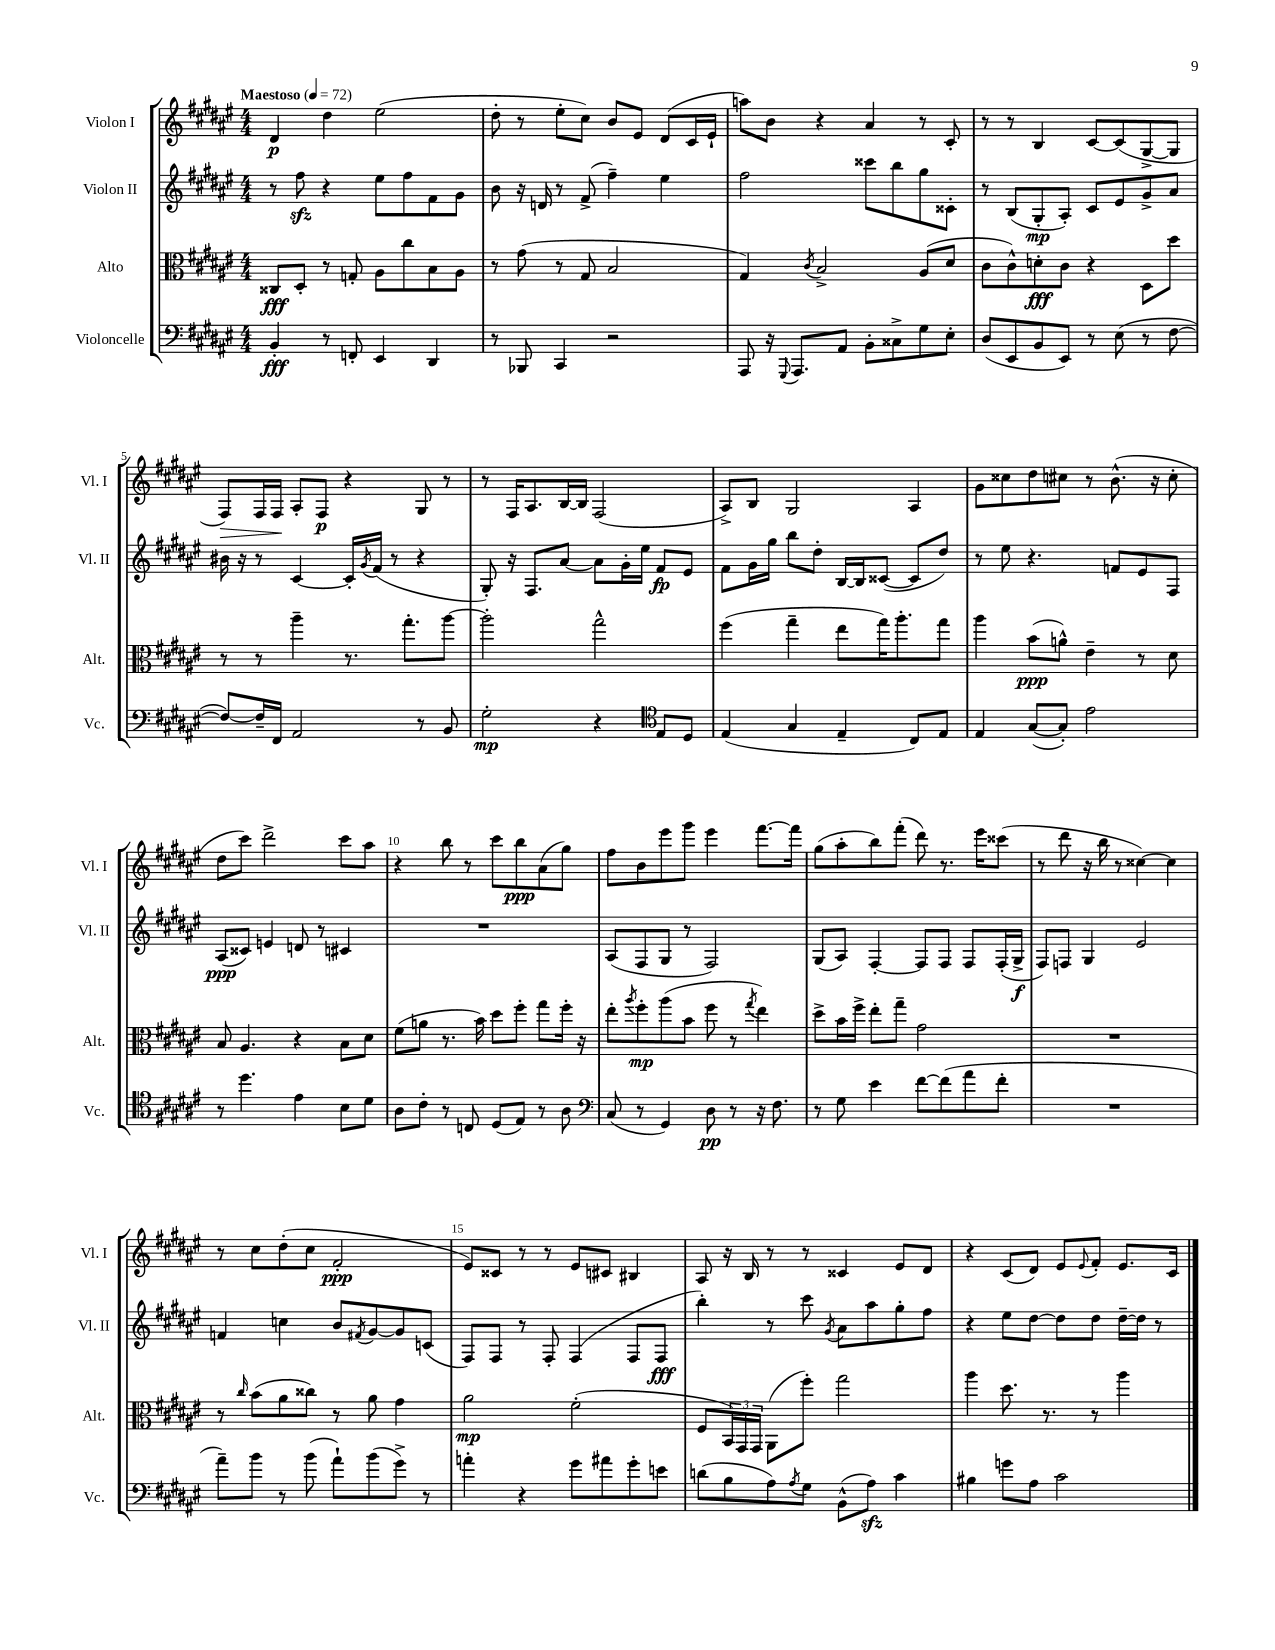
<<
\new StaffGroup <<
\new Staff = "s0" \with { instrumentName = "Violon I" shortInstrumentName = "Vl. I" } {
    \clef treble \key fis \major \numericTimeSignature \time 4/4 \tempo "Maestoso" 4 = 72
    dis'4\p dis''4 eis''2( |
    dis''8-. r8 eis''8-. cis''8) b'8 eis'8 dis'8( cis'16 eis'16-! |
    a''8) b'8 r4 ais'4 r8 cis'8-. |
    r8 r8 b4 cis'8~ cis'8( gis8~-> gis8 |
    fis8\>) fis16 fis16\! ais8-. fis8\p r4 gis8 r8 |
    r8 fis16 ais8. b16~ b16 fis2( |
    ais8->) b8 gis2 ais4 |
    gis'8 cisis''8 dis''8 cis''8 r8 b'8.-^( r16 cis''8-. |
    dis''8 cis'''8) dis'''2-> cis'''8 ais''8 |
    r4 b''8 r8 cis'''8 b''8\ppp ais'8( gis''8) |
    fis''8 b'8 eis'''8 gis'''8 eis'''4 fis'''8.~ fis'''16 |
    gis''8( ais''8-. b''8) fis'''8-.( dis'''8) r8. eis'''16 cisis'''8( |
    r8 dis'''8 r16 b''16 r8 cisis''4~) cisis''4 |
    r8 cis''8 dis''8-.( cis''8 fis'2-.\ppp |
    eis'8) cisis'8 r8 r8 eis'8 cis'8 bis4 |
    ais8 r16 b16 r8 r8 cisis'4 eis'8 dis'8 |
    r4 cis'8( dis'8) eis'8 \appoggiatura { eis'8 } fis'8-. eis'8. cis'16 \bar "|." |
}
\new Staff = "s1" \with { instrumentName = "Violon II" shortInstrumentName = "Vl. II" } {
    \clef treble \key fis \major \numericTimeSignature \time 4/4
    r8 fis''8\sfz r4 eis''8 fis''8 fis'8 gis'8 |
    b'8 r16 d'16 r8 fis'8->( fis''4--) eis''4 |
    fis''2 cisis'''8 b''8 gis''8 cisis'8-. |
    r8 b8( gis8-.\mp ais8-.) cis'8 eis'8 gis'8-> ais'8 |
    bis'16 r16 r8 cis'4~ cis'16-. \acciaccatura { gis'8 } fis'16( r8 r4 |
    gis8-.) r16 fis8. ais'8~ ais'8 gis'16-. eis''16 fis'8\fp eis'8 |
    fis'8 gis'16 gis''16 b''8 dis''8-. b16~ b16 cisis'8~( cisis'8 dis''8) |
    r8 eis''8 r4. f'8 eis'8 fis8 |
    ais8\ppp( cisis'8) e'4 d'8 r8 cis'4 |
    R1 |
    ais8( fis8 gis8 r8 fis2) |
    gis8( ais8) fis4~-. fis8 fis8 fis8 fis16-.( gis16->\f |
    fis8) f8 gis4 eis'2 |
    f'4 c''4 b'8 \acciaccatura { fis'8 } gis'8~ gis'8 c'8( |
    fis8) fis8 r8 fis8-. fis4( fis8 fis8\fff |
    b''4-.) r8 cis'''8 \acciaccatura { gis'8 } ais'8 ais''8 gis''8-. fis''8 |
    r4 eis''8 dis''8~ dis''8 dis''8 dis''16~-- dis''16 r8 \bar "|." |
}
\new Staff = "s2" \with { instrumentName = "Alto" shortInstrumentName = "Alt." } {
    \clef alto \key fis \major \numericTimeSignature \time 4/4
    cisis8\fff dis8-. r8 g8-. ais8 cis''8 b8 ais8 |
    r8 gis'8( r8 gis8 b2 |
    gis4) \acciaccatura { cis'8 } b2-> ais8( dis'8 |
    cis'8 cis'8-^) d'8-.\fff cis'8 r4 dis8 dis''8 |
    r8 r8 ais''4-- r8. gis''8.-. ais''8~ |
    ais''2-. gis''2-^ |
    fis''4( gis''4-- eis''8 gis''16) ais''8.-. gis''8 |
    ais''4 b'8\ppp( a'8-^) eis'4-- r8 dis'8 |
    b8 ais4. r4 b8 dis'8 |
    fis'8( a'8 r8. b'16) dis''8 fis''8-. gis''8 fis''16-. r16 |
    eis''8-. \acciaccatura { ais''8 } fis''8-.\mp ais''8( b'8 fis''8 r8 \acciaccatura { gis''8 } eis''4) |
    dis''8-> b'16 fis''16-> eis''8-. gis''8-- gis'2 |
    R1 |
    r8 \grace { cis''16 } b'8( ais'8 cisis''8) r8 ais'8 gis'4 |
    ais'2\mp fis'2-.( |
    fis8 \tuplet 3/2 { b,16) gis,16 gis,16 } ais,8( fis''8-.) gis''2 |
    ais''4 dis''8. r8. r8 ais''4 \bar "|." |
}
\new Staff = "s3" \with { instrumentName = "Violoncelle" shortInstrumentName = "Vc." } {
    \clef bass \key fis \major \numericTimeSignature \time 4/4
    b,4-.\fff r8 f,8-. eis,4 dis,4 |
    r8 bes,,8 cis,4 r2 |
    ais,,8 r16 \appoggiatura { gis,,8 } ais,,8. ais,8 b,8-. cisis8-> gis8 eis8-. |
    dis8( eis,8 b,8 eis,8) r8 eis8( r8 fis8~ |
    fis8~) fis16-- fis,16 ais,2 r8 b,8 |
    gis2-.\mp r4 \clef tenor eis8 dis8 |
    eis4( gis4 eis4-- cis8) eis8 |
    eis4 gis8~( gis8-.) eis'2 |
    r8 dis''4. eis'4 b8 dis'8 |
    ais8 cis'8-. r8 c8 dis8( eis8) r8 ais8 |
    \clef bass cis8( r8 gis,4) dis8\pp r8 r16 fis8. |
    r8 gis8 eis'4 fis'8~ fis'8( ais'8 fis'8-. |
    R1 |
    ais'8--) b'8 r8 b'8( ais'8-!) b'8( gis'8->) r8 |
    a'4-. r4 gis'8 ais'8 gis'8-. e'8 |
    d'8( b8 ais8) \acciaccatura { ais8 } gis8 b,8-^( ais8\sfz) cis'4 |
    bis4 g'8 ais8 cis'2 \bar "|." |
}
>>
>>
\layout { \context { \Score \override BarNumber.break-visibility = ##(#f #t #t) barNumberVisibility = #(every-nth-bar-number-visible 5) } }
